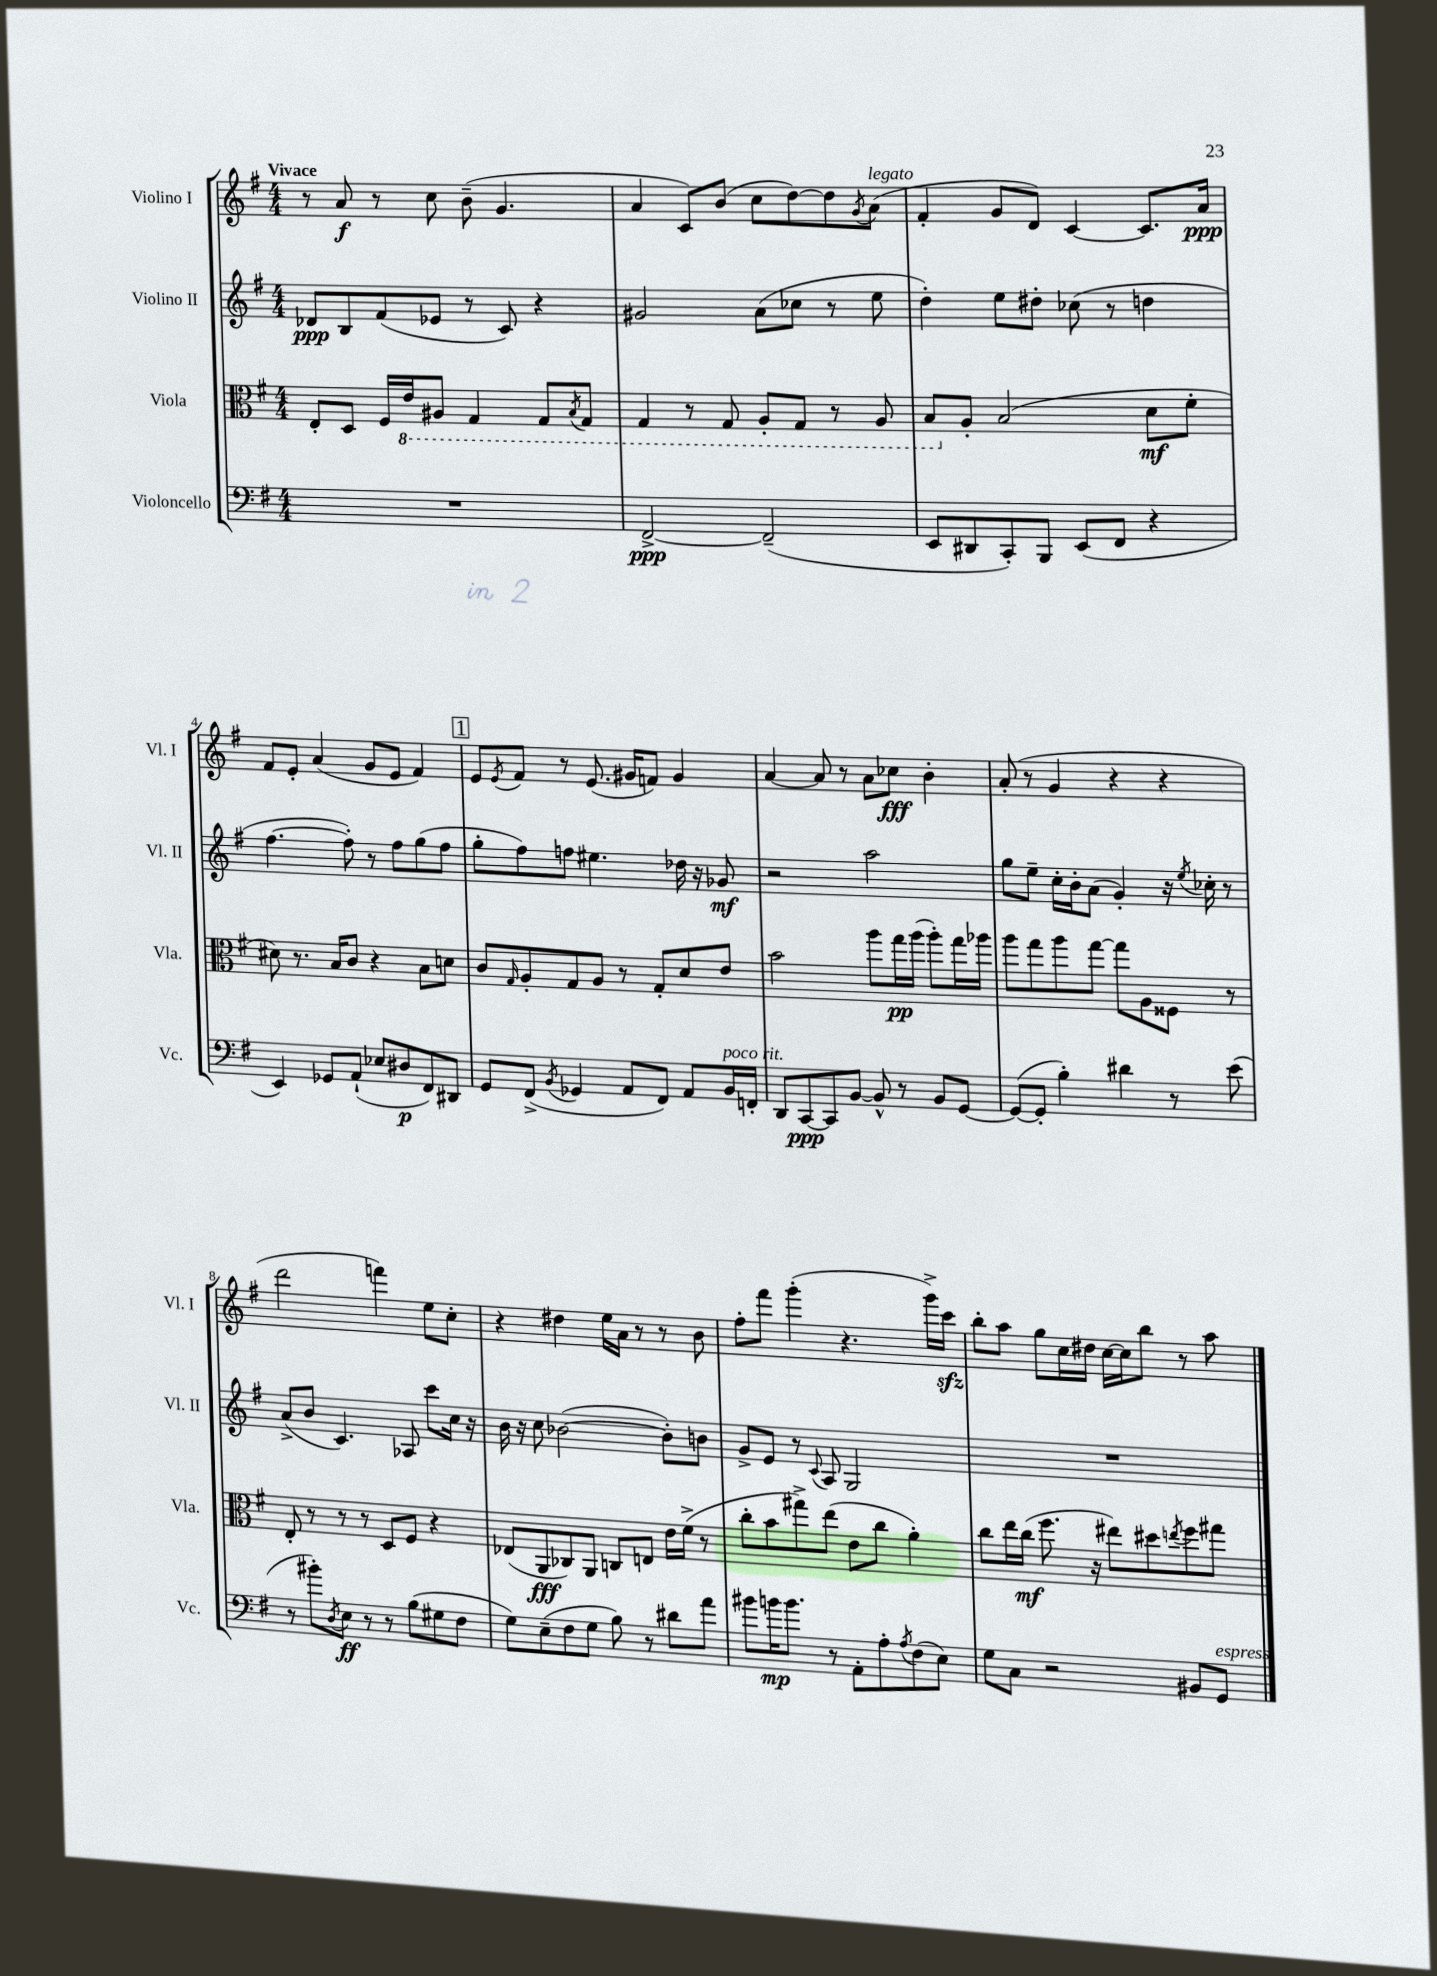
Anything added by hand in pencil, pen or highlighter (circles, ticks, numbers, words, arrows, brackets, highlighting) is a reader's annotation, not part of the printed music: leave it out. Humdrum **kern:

**kern	**kern	**kern	**kern
*staff4	*staff3	*staff2	*staff1
*clefF4	*clefC3	*clefG2	*clefG2
*k[f#]	*k[f#]	*k[f#]	*k[f#]
*M4/4	*M4/4	*M4/4	*M4/4
1r	8E'	8d-	8r
.	8D	8B	8a
.	16F#	(8f#	8r
.	16E	.	.
.	8AA#	8e-	8cc
.	4GG	8r	(8b~
.	.	8c)	4.g
.	8GG	4r	.
.	8qBB	.	.
.	8GG	.	.
=	=	=	=
[2FF#^	4GG	2g#	4a
.	8r	.	8c)
.	8GG	.	(8b
(2FF#~]	8AA'	(8a	8cc
.	8GG	8cc-	[8dd)
.	8r	8r	8dd]
.	.	.	8qg
.	8AA	8ee	(8a
=	=	=	=
8EE	8BB	4dd')	4f#'
8DD#	8A'	.	.
8CC')	(2B	8ee	8g
8BBB	.	8dd#'	8d)
(8EE	.	(8cc-	[4c
8FF#	.	8r	.
4r	8d	4dd	8.c]
.	8f#'	.	.
.	.	.	16a
=	=	=	=
4EE)	8d#)	[4.ff#	8f#
.	8.r	.	8e'
8GG-	.	.	(4a
.	16B	.	.
(8AA`	8c	8ff#'])	.
8E-	4r	8r	8g
8D#	.	8ff#	8e
8FF#)	8B	(8gg	4f#)
8DD#	8d	8ff#	.
=	=	=	=
8GG	8c	8gg'	8e
.	16qqG	.	8qe
(8FF#^	8A'	8ff#)	8f#
8qBB	.	.	.
4GG-	8G	8ff	8r
.	8A	4.ee#	(8.e
8AA	8r	.	.
.	.	.	16g#
8FF#)	8G'	.	8f)
8AA	8d	16dd-	4g#
.	.	16r	.
16BB	8e	8g-	.
16FF'	.	.	.
=	=	=	=
8DD	2b	2r	[4a
[8CC	.	.	.
8CC]	.	.	8a]
[8BB	.	.	8r
8BB^^]	8aa	2aa	8a
8r	16gg	.	8cc-
.	(16aa	.	.
8BB	8aa')	.	4b'
[8GG	16gg	.	.
.	16aa-	.	.
=	=	=	=
(8GG_	8aa	8gg	(8a'
8GG']	8gg	8ee~	8r
4B')	8aa	16cc'	4g
.	.	16b'	.
.	[8gg	(8a	.
4d#	8gg]	4g')	4r
.	8A	.	.
8r	8F##	16r	4r
.	.	8qee	.
.	.	16cc-'	.
(8e	8r	8r	.
=	=	=	=
8r	8E'	(8a^	2ddd
8b#')	8r	8b	.
8qD	.	.	.
8E	8r	4.c)	.
8r	8r	.	.
8r	8D	.	4fff)
(8B	8F#	8A-	.
8G#	4r	8ccc	8ee
8F#	.	16cc	8cc'
.	.	16r	.
=	=	=	=
8G)	(8E-	16b	4r
.	.	16r	.
(8E~	8AA	8cc	.
8F#	8C-)	([2b-	4dd#
8G	8AA	.	.
8B)	8C	.	16ee
.	.	.	16a
8r	8E	.	8r
8d#	16e	8b-'])	8r
.	(16f#^	.	.
8a	8r	8b	8b
=	=	=	=
8b#	8cc'	8g^	8ff#'
16b	8b	8e	8fff#
8.b	.	.	.
.	8gg#^)	8r	(4ggg'
.	.	8qqc	.
8r	(8ee	8A	.
8AA'	8e	2G	4.r
8A'	8cc	.	.
8qA	.	.	.
(8F#	4a')	.	.
8E)	.	.	16ggg^)
.	.	.	16ccc
=	=	=	=
8G	8cc	1r	8bb'
8C	16ee	.	8aa
.	(16cc	.	.
2r	8.ff#	.	8gg
.	.	.	16cc
.	16r	.	16dd#
.	8ee#)	.	[16cc
.	.	.	16cc]
.	8dd#	.	8bb
.	8qee	.	.
8BB#	8ff#	.	8r
8GG	8gg#	.	8aa
==	==	==	==
*-	*-	*-	*-
